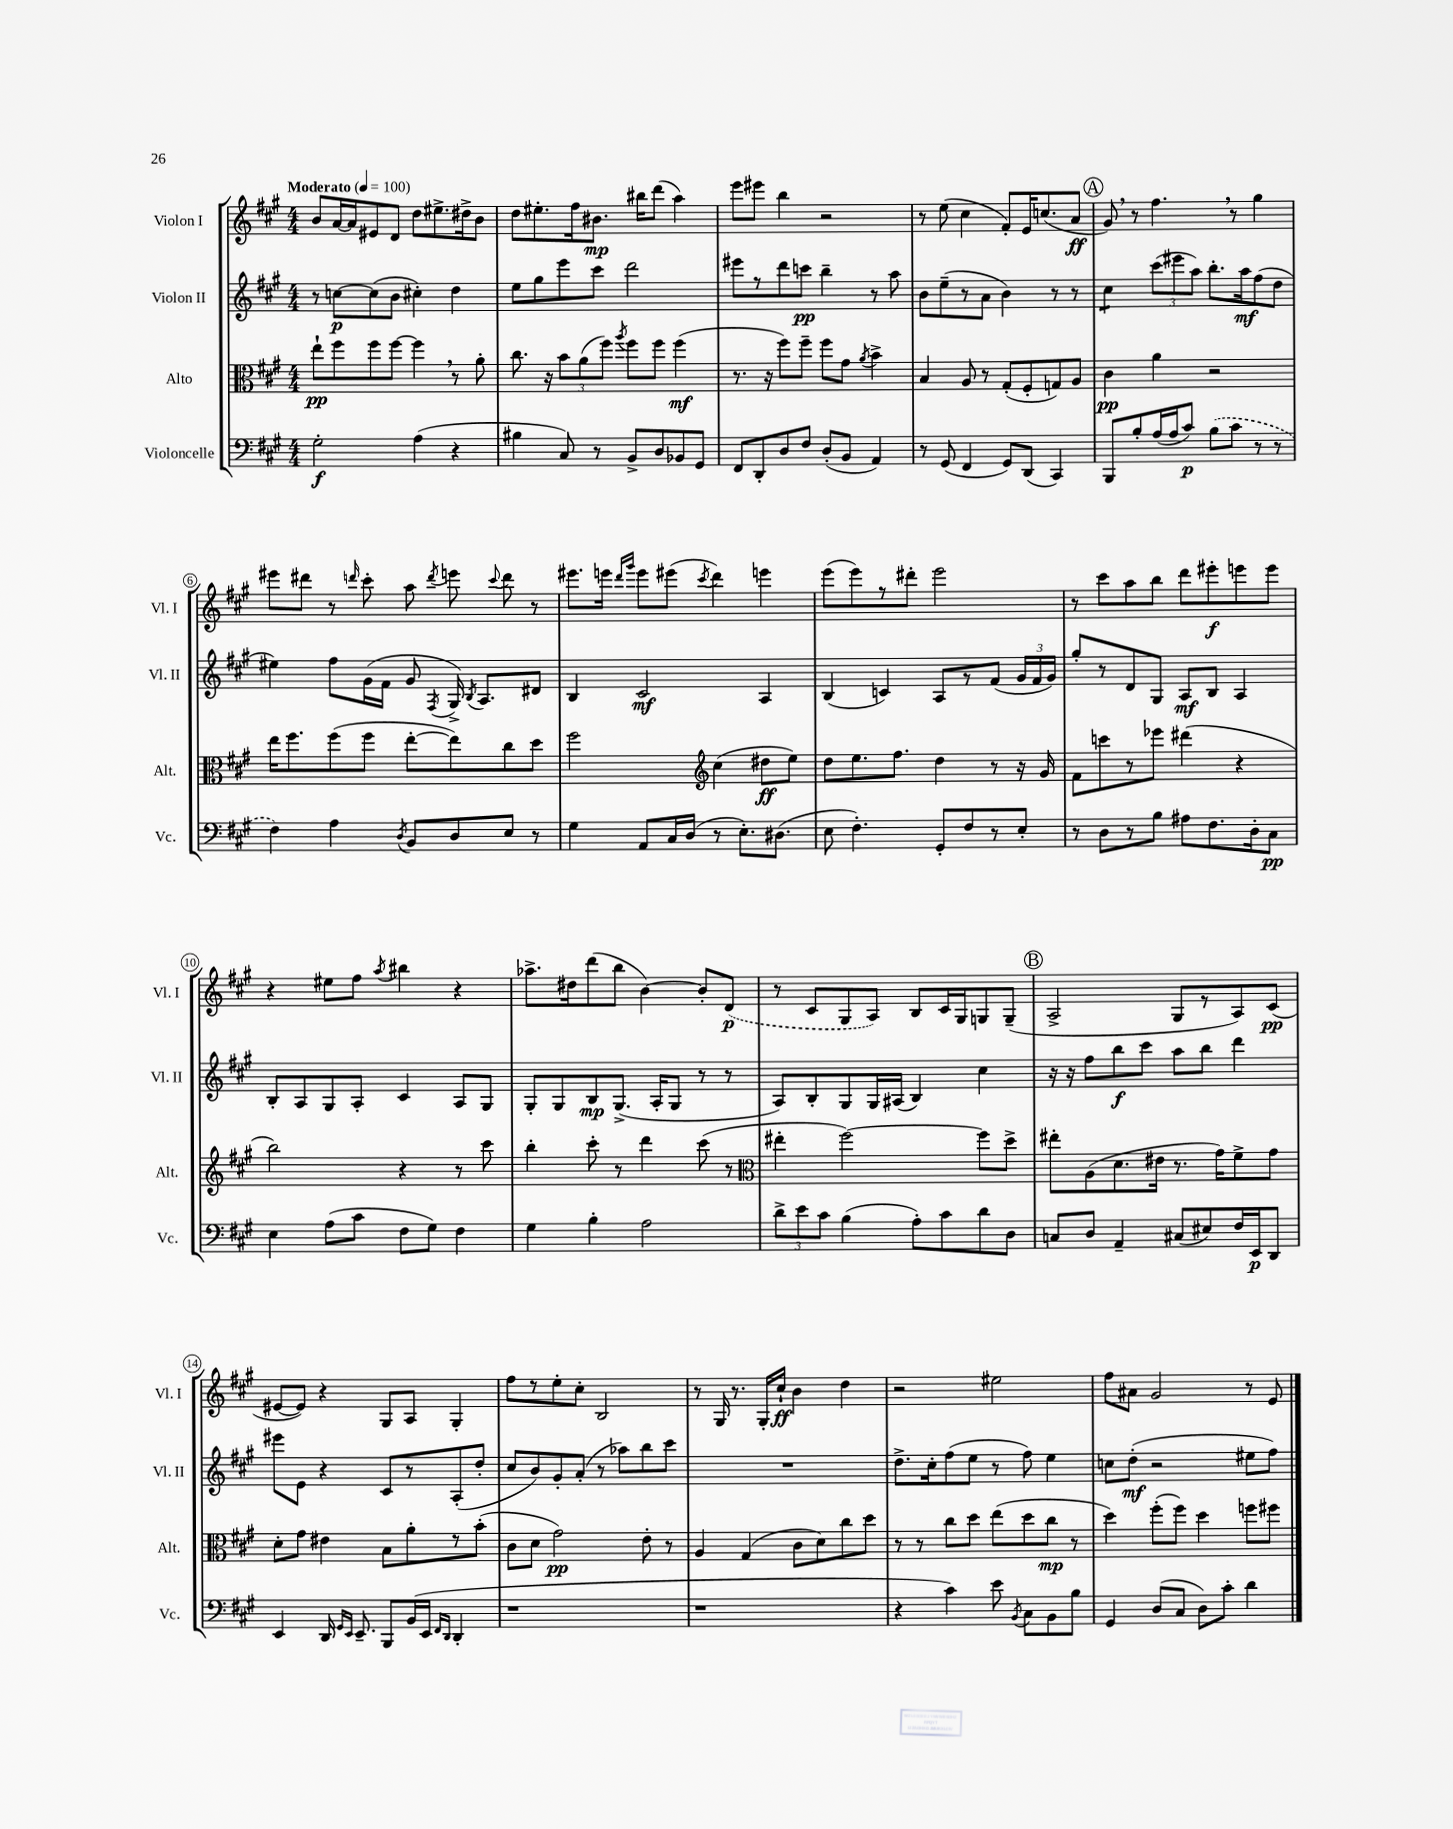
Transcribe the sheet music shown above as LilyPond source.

<<
\new StaffGroup <<
\new Staff = "s0" \with { instrumentName = "Violon I" shortInstrumentName = "Vl. I" } {
    \clef treble \key a \major \numericTimeSignature \time 4/4 \tempo "Moderato" 4 = 100
    \autoBeamOff b'8[ a'16~ a'16 eis'8 d'8] d''8[ eis''8.-> dis''16-> b'8] |
    d''8[ eis''8.-. fis''16 bis'8.]\mp bis''16[ d'''8]( a''4) |
    e'''8[ eis'''8] b''4 r2 |
    r8 e''8( cis''4 fis'8[-.) e'16 c''8.( a'8]\ff |
    \mark \markup { \circle "A" } gis'8) \breathe r8 fis''4. \breathe r8 gis''4 |
    eis'''8[ dis'''8] r8 \grace { d'''16 } cis'''8-. a''8 \acciaccatura { d'''8 } e'''8 \appoggiatura { cis'''8 } d'''8 r8 |
    eis'''8.[ e'''16] \grace { d'''16[ gis'''16] } e'''8[ eis'''8]( \acciaccatura { cis'''8 } d'''4) e'''4 |
    e'''8[( e'''8) r8 dis'''8]-. e'''2 |
    r8 cis'''8[ a''8 b''8] d'''8[ eis'''8-.\f e'''8 e'''8] |
    r4 eis''8[ fis''8] \acciaccatura { a''8 } bis''4 r4 |
    aes''8.[-> dis''16 d'''8( b''8] b'4~) b'8[-. \once \slurDashed d'8]\p( |
    r8 cis'8[ gis8 a8]) b8[ cis'16 gis16 g8 g8]--( |
    \mark \markup { \circle "B" } a2-> gis8[ r8 a8) cis'8]\pp( |
    eis'8[~ eis'8]) r4 gis8[ a8] gis4-. |
    fis''8[ r8 e''8-. cis''8]-. b2 |
    r8 gis16 r8. gis16[-. cis''16]-!\ff b'4 d''4 |
    r2 eis''2 |
    fis''8[ ais'8] gis'2 r8 e'8 \bar "|." |
}
\new Staff = "s1" \with { instrumentName = "Violon II" shortInstrumentName = "Vl. II" } {
    \clef treble \key a \major \numericTimeSignature \time 4/4
    \autoBeamOff r8 c''8[~\p c''8( b'8] cis''4-.) d''4 |
    e''8[ gis''8 e'''8 cis'''8] d'''2 |
    eis'''8[ r8 d'''8 c'''8]\pp b''4-- r8 a''8 |
    b'8[ e''8--( r8 a'8] b'4) r8 r8 |
    \mark \markup { \circle "A" } cis''4:8 \tuplet 3/2 { cis'''8[( eis'''8 a''8]) } b''8.[-. a''16\mf fis''8( d''8] |
    eis''4) fis''8[ gis'16( fis'16] gis'8 \acciaccatura { fis8 } gis16->) \acciaccatura { b8 } a8.[ dis'8] |
    b4 cis'2\mf a4 |
    b4( c'4) a8[ r8 fis'8]( \tuplet 3/2 { gis'16[ fis'16 gis'16]) } |
    gis''8[-. r8 d'8 gis8] a8[\mf b8] a4 |
    b8[-. a8 gis8 a8]-. cis'4 a8[ gis8] |
    gis8[-. gis8 b8\mp gis8.]->( a16[-. gis8] r8 r8 |
    a8[) b8-. gis8 gis16 ais16]( b4) cis''4 |
    \mark \markup { \circle "B" } r16 r16 fis''8[ b''8\f cis'''8] a''8[ b''8] d'''4 |
    eis'''8[ e'8] r4 cis'8[ r8 a8-.( d''8]-. |
    cis''8[ b'8) gis'8-. a'8]-.( r8 aes''8[) b''8 cis'''8] |
    R1 |
    d''8.[-> cis''16-. fis''8( e''8] r8 fis''8) e''4 |
    c''8[ d''8]-.\mf( r2 eis''8[ fis''8]) \bar "|." |
}
\new Staff = "s2" \with { instrumentName = "Alto" shortInstrumentName = "Alt." } {
    \clef alto \key a \major \numericTimeSignature \time 4/4
    \autoBeamOff e''8[-!\pp fis''8 fis''8 fis''8]~ fis''4 \breathe r8 a'8-. |
    cis''8. r16 \tuplet 3/2 { b'8[ a'8( fis''8]) } \acciaccatura { a''8 } fis''8[ fis''8] fis''4\mf( |
    r8. r16 fis''8[) fis''8]-- fis''8[ gis'8] \acciaccatura { a'8 } b'4-> |
    b4 a8 r8 gis8[-.( fis8-. g8) a8] |
    \mark \markup { \circle "A" } cis'4\pp a'4 r2 |
    e''16[ fis''8. fis''8( fis''8] e''8[~-. e''8) cis''8 d''8] |
    fis''2 \clef treble cis''4( dis''8[\ff e''8]) |
    d''8[ e''8. fis''8.] d''4 r8 r16 gis'16 |
    fis'8[ c'''8 r8 ees'''8] dis'''4( r4 |
    b''2) r4 r8 cis'''8 |
    b''4-. cis'''8-. r8 d'''4 cis'''8( r8 |
    \clef alto eis''4-. fis''2~) fis''8[ d''8]-> |
    \mark \markup { \circle "B" } eis''8[-. a8( d'8. eis'16] r8. gis'16[) fis'8-> gis'8] |
    d'8[-. gis'8] eis'4 b8[ a'8-. r8 b'8]-.( |
    cis'8[ d'8] gis'2\pp) e'8-. r8 |
    a4 gis4( cis'8[ d'8) cis''8 d''8] |
    r8 r8 cis''8[ d''8] e''8[( d''8 cis''8]\mp r8 |
    d''4) fis''8[-.( fis''8]) d''4 f''8[ fis''8] \bar "|." |
}
\new Staff = "s3" \with { instrumentName = "Violoncelle" shortInstrumentName = "Vc." } {
    \clef bass \key a \major \numericTimeSignature \time 4/4
    \autoBeamOff gis2-.\f a4( r4 |
    bis4 cis8) r8 b,8[-> d8 bes,8 gis,8] |
    fis,8[ d,8-. d8 fis8] d8[-.( b,8] a,4) |
    r8 gis,8( fis,4 gis,8[) d,8]( cis,4) |
    \mark \markup { \circle "A" } b,,8[ b8-. a16( a16 cis'8]\p) \once \slurDashed b8[( cis'8] r8 r8 |
    fis4) a4 \acciaccatura { d8 } b,8[ d8 e8] r8 |
    gis4 a,8[ cis16 d16]( r8 e8.[-.) dis8.]( |
    e8 fis4.-.) gis,8[-. fis8 r8 e8]-. |
    r8 d8[ r8 b8] ais8[ fis8. d16-. cis8]\pp |
    e4 a8[( cis'8] fis8[ gis8]) fis4 |
    gis4 b4-. a2 |
    \tuplet 3/2 { d'8[-> e'8 cis'8] } b4( a8[-.) cis'8 d'8 d8] |
    \mark \markup { \circle "B" } c8[ d8] a,4-- cis8[( eis8) fis16 e,16\p d,8] |
    e,4 d,16 \grace { gis,16[ e,16] } e,8.-- b,,8[ b,16( e,16] \grace { fis,16[ d,16] } d,4-. |
    r1 |
    r1 |
    r4 cis'4) e'8 \acciaccatura { b,8 } cis8[ b,8 b8] |
    gis,4 d8[( cis8] d8[) cis'8]-. d'4 \bar "|." |
}
>>
>>
\layout { \context { \Score \override BarNumber.stencil = #(make-stencil-circler 0.1 0.3 ly:text-interface::print) } }
